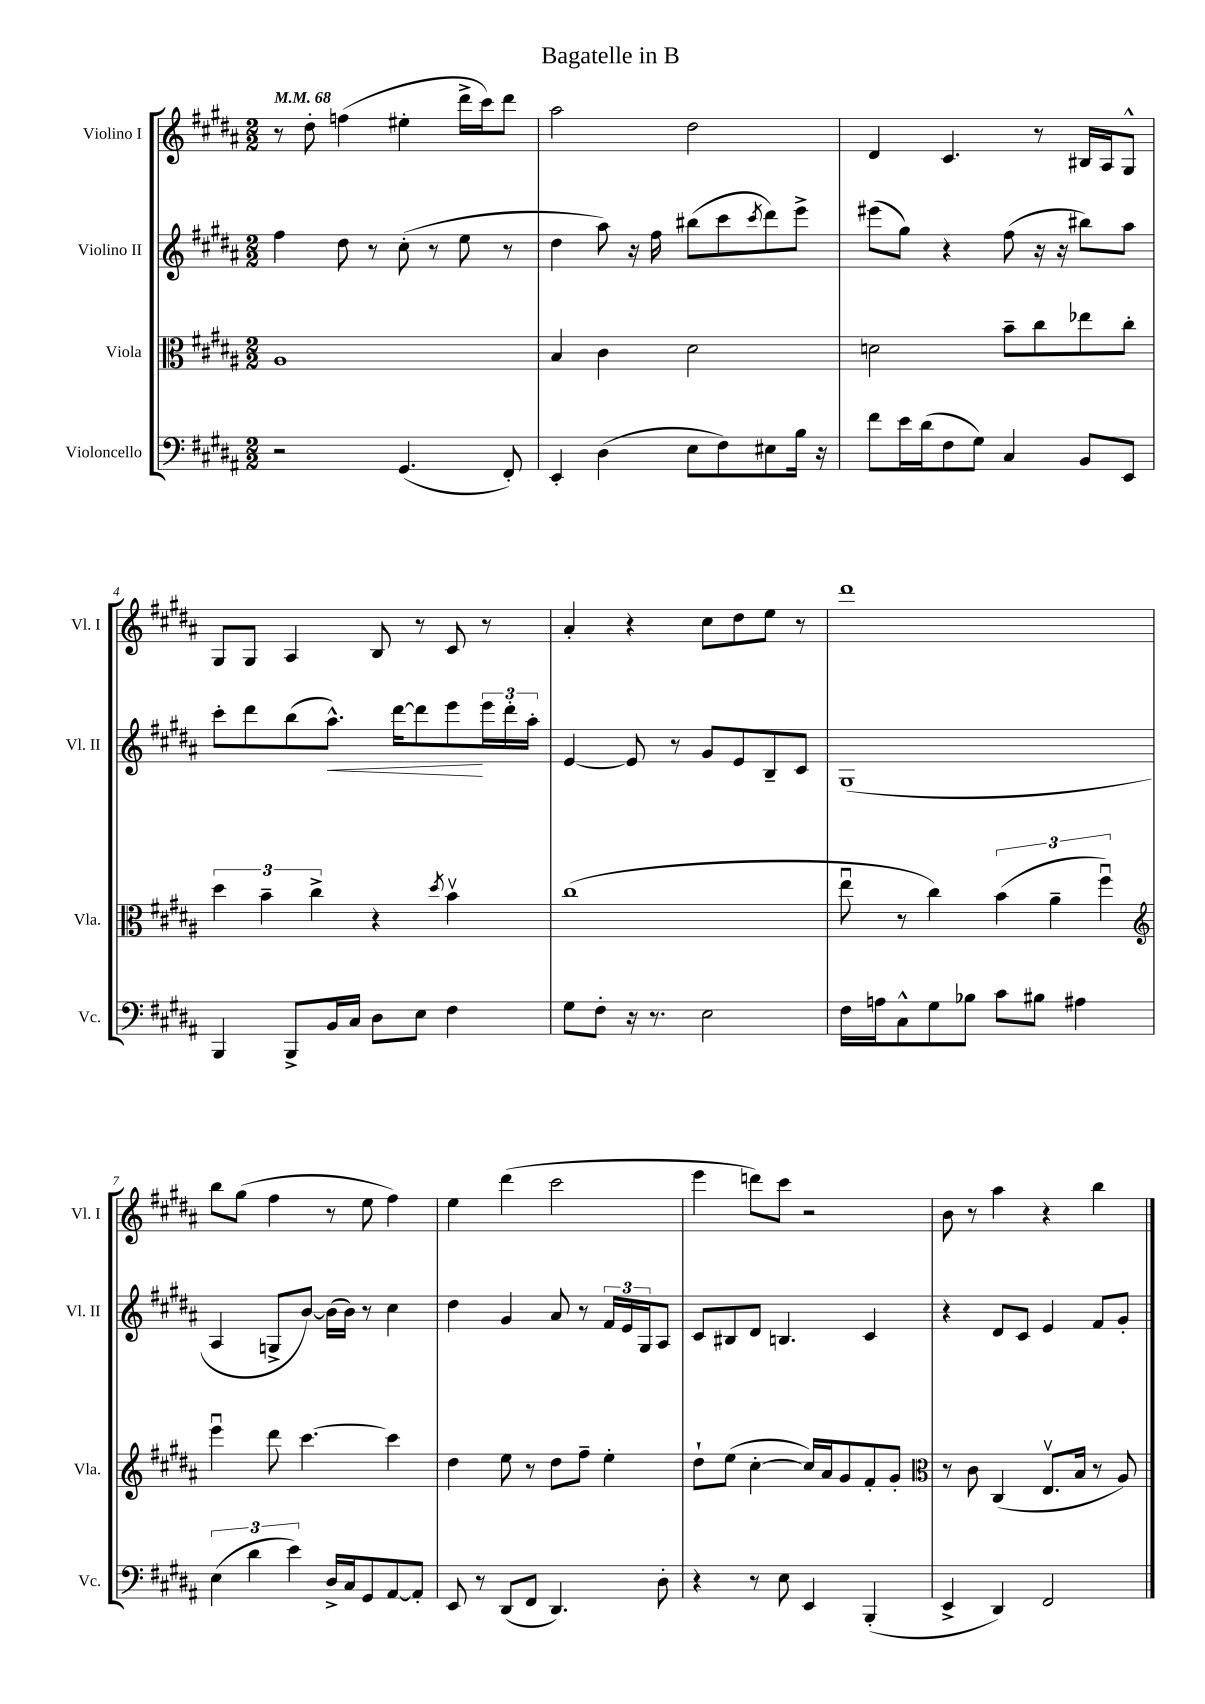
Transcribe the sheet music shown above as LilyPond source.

\header { title = "Bagatelle in B" }
<<
\new StaffGroup <<
\new Staff = "s0" \with { instrumentName = "Violino I" shortInstrumentName = "Vl. I" } {
    \clef treble \key b \major \numericTimeSignature \time 2/2 \tempo 4 = 68
    r8 dis''8-. f''4( eis''4-. dis'''16-> cis'''16) dis'''8 |
    ais''2 dis''2 |
    dis'4 cis'4. r8 bis16 ais16 gis8-^ |
    gis8 gis8 ais4 b8 r8 cis'8 r8 |
    ais'4-. r4 cis''8 dis''8 e''8 r8 |
    dis'''1 |
    b''8 gis''8( fis''4 r8 e''8 fis''4) |
    e''4 dis'''4( cis'''2 |
    e'''4 d'''8) cis'''8 r2 |
    b'8 r8 ais''4 r4 b''4 \bar "|." |
}
\new Staff = "s1" \with { instrumentName = "Violino II" shortInstrumentName = "Vl. II" } {
    \clef treble \key b \major \numericTimeSignature \time 2/2
    fis''4 dis''8 r8 cis''8-.( r8 e''8 r8 |
    dis''4 ais''8) r16 fis''16 bis''8( cis'''8 \acciaccatura { cis'''8 } dis'''8) e'''8-> |
    eis'''8( gis''8) r4 fis''8( r16 r16 bis''8) ais''8 |
    cis'''8-. dis'''8 b''8( ais''8.-^\<) dis'''16~ dis'''8 e'''8\! \tuplet 3/2 { e'''16 dis'''16-. ais''16-. } |
    e'4~ e'8 r8 gis'8 e'8 b8-- cis'8 |
    gis1( |
    ais4 g8-> b'8~) b'16( b'16) r8 cis''4 |
    dis''4 gis'4 ais'8 r8 \tuplet 3/2 { fis'16 e'16 gis16 } ais8 |
    cis'8 bis8 dis'8 b4. cis'4 |
    r4 dis'8 cis'8 e'4 fis'8 gis'8-. \bar "|." |
}
\new Staff = "s2" \with { instrumentName = "Viola" shortInstrumentName = "Vla." } {
    \clef alto \key b \major \numericTimeSignature \time 2/2
    ais1 |
    b4 cis'4 dis'2 |
    d'2 b'8-- cis''8 ees''8 cis''8-. |
    \tuplet 3/2 { dis''4 b'4-- cis''4-> } r4 \acciaccatura { dis''8 } b'4\upbow |
    cis''1( |
    e''8\downbow r8 cis''4) \tuplet 3/2 { b'4( ais'4-- fis''4\downbow) } |
    \clef treble e'''4\downbow dis'''8 cis'''4.~ cis'''4 |
    dis''4 e''8 r8 dis''8 fis''8-- e''4-. |
    dis''8-! e''8( cis''4~-. cis''16) ais'16 gis'8 fis'8-. gis'8-. |
    \clef alto r8 cis'8 cis4( e8.\upbow b16 r8 ais8) \bar "|." |
}
\new Staff = "s3" \with { instrumentName = "Violoncello" shortInstrumentName = "Vc." } {
    \clef bass \key b \major \numericTimeSignature \time 2/2
    r2 gis,4.( fis,8-.) |
    e,4-. dis4( e8 fis8) eis8 b16 r16 |
    fis'8 e'16 dis'16( fis8 gis8) cis4 b,8 e,8 |
    b,,4 b,,8-> b,16 cis16 dis8 e8 fis4 |
    gis8 fis8-. r16 r8. e2 |
    fis16 a16 cis8-^ gis8 bes8 cis'8 bis8 ais4 |
    \tuplet 3/2 { e4( dis'4 e'4) } dis16-> cis16 gis,8 ais,8~ ais,8-. |
    e,8 r8 dis,8( fis,8 dis,4.) dis8-. |
    r4 r8 e8 e,4 b,,4-.( |
    e,4-> dis,4) fis,2 \bar "|." |
}
>>
>>
